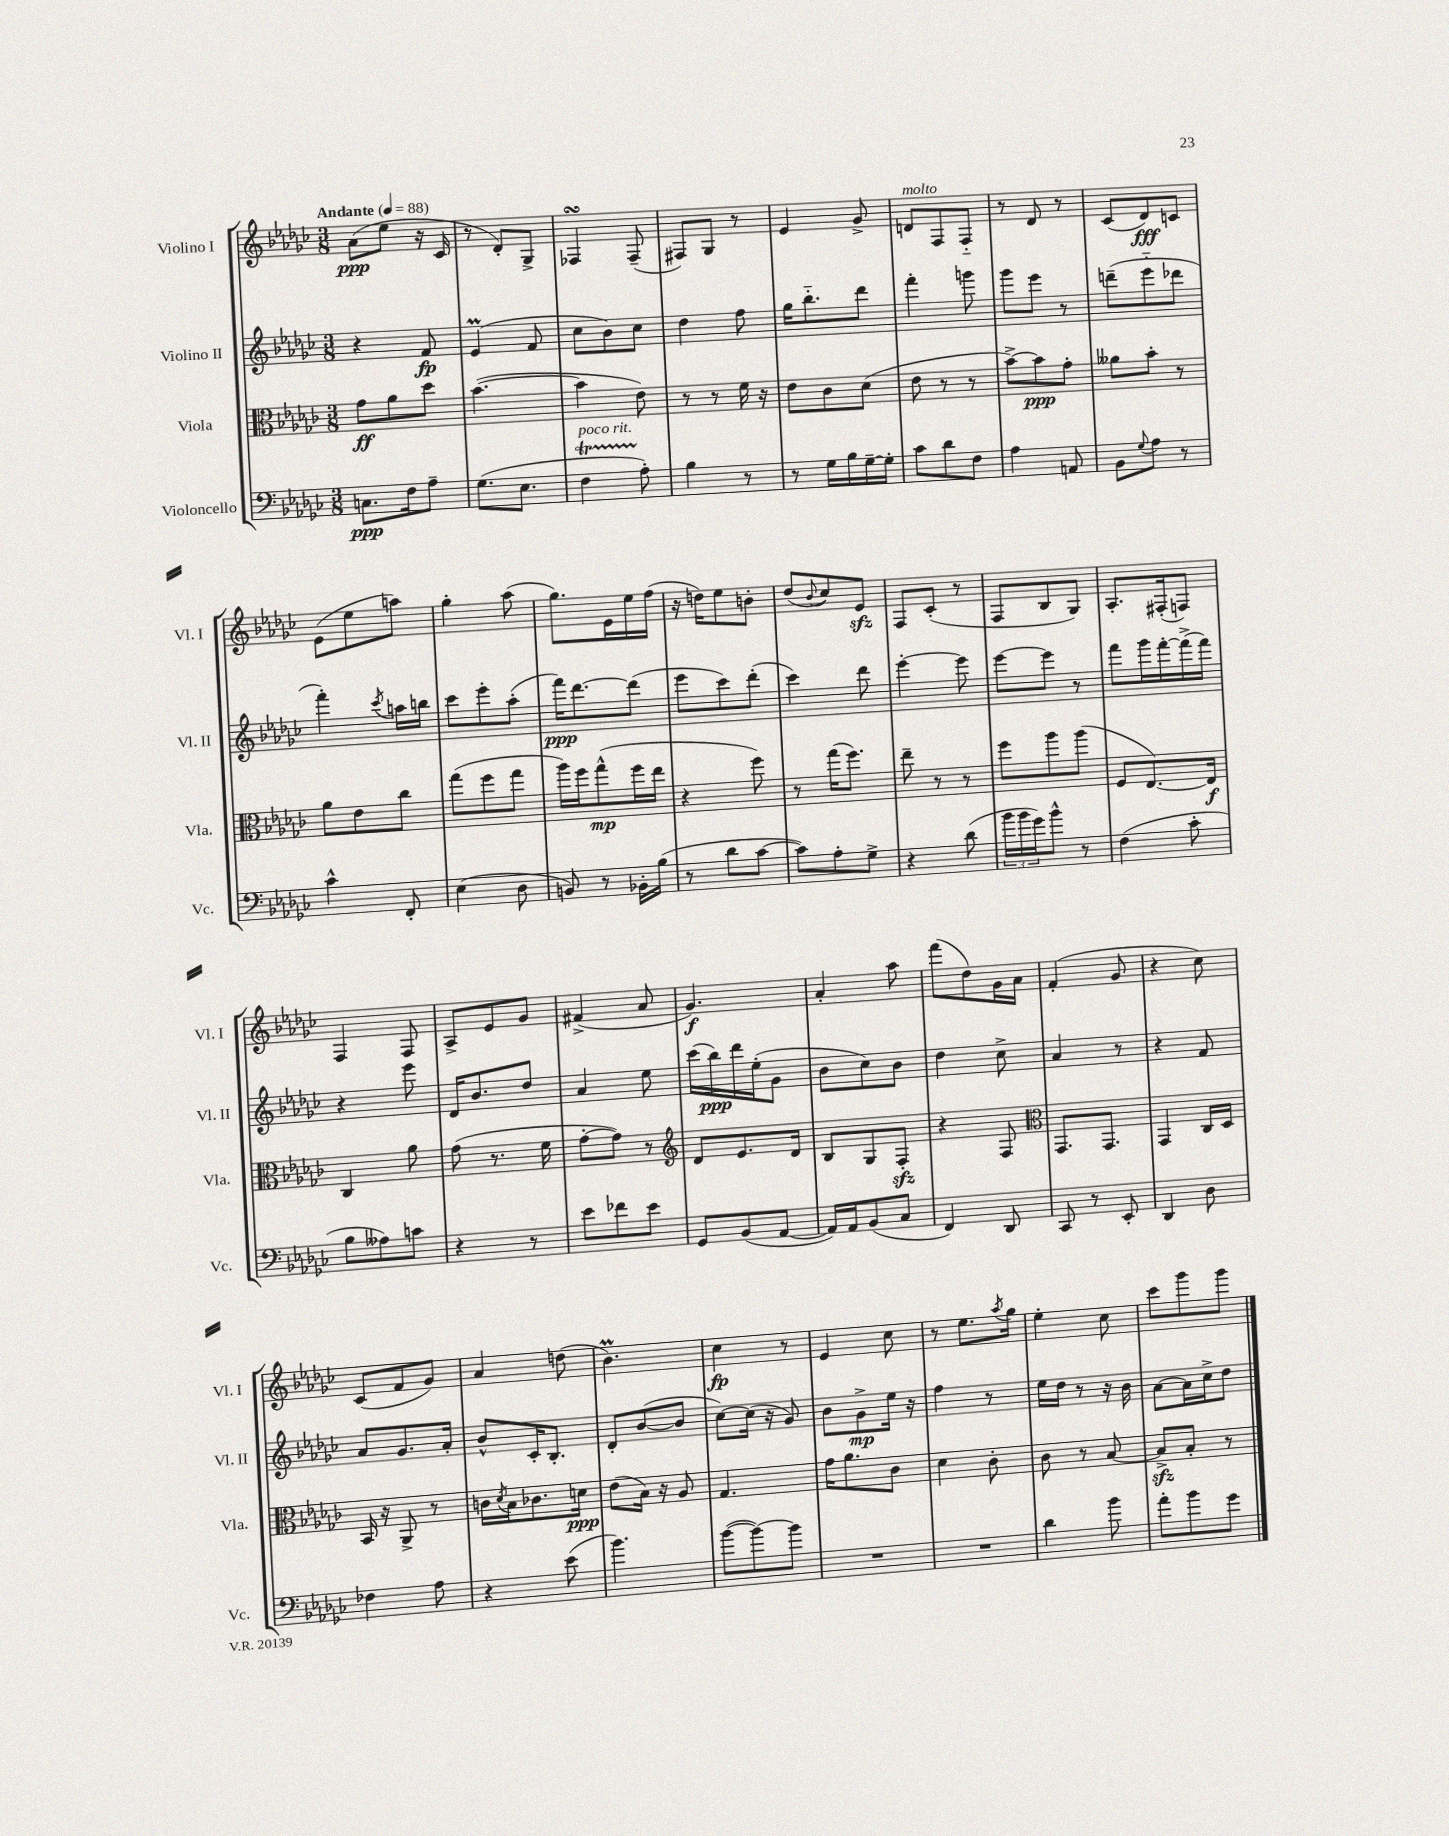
<<
\new StaffGroup <<
\new Staff = "s0" \with { instrumentName = "Violino I" shortInstrumentName = "Vl. I" } {
    \clef treble \key ges \major \numericTimeSignature \time 3/8 \tempo "Andante" 4 = 88
    aes'8\ppp( ees''8 r16 ces'16 |
    r8 des'8-.) ges8-> |
    fes4\turn fes8--( |
    fis8) ges8 r8 |
    ees'4 ges'8-> |
    d'8^\markup { \italic "molto" } f8 f8-_ |
    r8 des'8 r8 |
    ces'8( des'8\fff) c'8 |
    ees'8( ees''8 a''8) |
    ges''4-. aes''8( |
    ges''8.) ees'16 ees''16 f''16( |
    r16 d''16) ees''8 b'8-. |
    des''8( \appoggiatura { bes'8 } ces''8) ees'8\sfz |
    f8 ces'8-.( r8 |
    f8 bes8 ges8) |
    aes8.-. fis16-.( f8) |
    f4 f8 |
    aes8-> ees'8 ges'8 |
    fis'4->( aes'8 |
    ges'4.\f) |
    aes'4-. aes''8 |
    f'''8( des''8) ges'16 aes'16 |
    f'4-.( ges'8 |
    r4 ces''8) |
    ces'8( f'8 ges'8) |
    aes'4 d''8( |
    bes'4.\prall) |
    ces''4\fp r8 |
    ees'4 ces''8 |
    r8 ees''8. \acciaccatura { aes''8 } ges''16 |
    ees''4-. ces''8 |
    ces'''8 ges'''8 ges'''8 \bar "|." |
}
\new Staff = "s1" \with { instrumentName = "Violino II" shortInstrumentName = "Vl. II" } {
    \clef treble \key ges \major \numericTimeSignature \time 3/8
    r4 f'8\fp |
    ees'4\prall( f'8 |
    ces''8 bes'8) ces''8 |
    des''4 f''8 |
    ges''16 bes''8.-_ des'''8 |
    f'''4-. g'''8 |
    ges'''8 ees'''8 r8 |
    d'''8--( ees'''8-_ des'''8 |
    f'''4-.) \acciaccatura { ces'''8 } a''16 b''16 |
    ces'''8 ees'''8-. aes''8-.( |
    f'''16\ppp) des'''8.~ des'''8( |
    ees'''8 ces'''8) des'''8-.( |
    ces'''4) des'''8 |
    ees'''4~-. ees'''8 |
    ees'''8~ ees'''8 r8 |
    f'''8 ges'''16 f'''16~-. f'''16->( f'''16) |
    r4 ees'''8 |
    des'16 bes'8. des''8 |
    aes'4 ees''8 |
    ces'''16( bes''16\ppp) des'''16 ees''16-.( ges'8 |
    bes'8 ces''8) bes'8 |
    des''4 ces''8-> |
    aes'4 r8 |
    r4 f'8 |
    aes'8 ges'8. aes'16-. |
    bes'8-^ ces'16-. bes8.-. |
    des'8-. bes'8~( bes'8 |
    ces''8~) ces''16( r16 ges'8) |
    bes'8 ges'8->\mp ees''16 r16 |
    f''4 r8 |
    ees''16 des''16 r8 r16 bes'16 |
    aes'8~ aes'16 ces''16-> des''8 \bar "|." |
}
\new Staff = "s2" \with { instrumentName = "Viola" shortInstrumentName = "Vla." } {
    \clef alto \key ges \major \numericTimeSignature \time 3/8
    ges'8\ff aes'8 des''8 |
    bes'4.~( |
    bes'4 ees'8) |
    r8 r8 f'16 r16 |
    ees'8 ces'8 des'8( |
    ees'8 r8 r8 |
    bes'8~->) bes'8\ppp ges'8-. |
    aeses'8 bes'8-. r8 |
    aes'8 ees'8 ces''8 |
    ges''8( f''8 ges''8 |
    aes''16) f''16 ges''8-^\mp( f''16 ees''16 |
    r4 f''8) |
    r8 ges''16( f''8.) |
    ees''8-- r8 r8 |
    f''8 aes''8 aes''8( |
    f8 ees8.~) ees16\f |
    ces4 aes'8 |
    ges'8( r8. f'16 |
    ges'8~-. ges'8) r8 |
    \clef treble des'8 ees'8. des'16 |
    bes8 ges8 f8-.\sfz |
    r4 f8 |
    \clef alto ges,8. ges,8. |
    ges,4 ces16 des16 |
    bes,16 r16 aes,8-> r8 |
    c'16 \acciaccatura { des'8 } bes16 ces'8. d'16\ppp |
    ees'8( bes16) r16 aes8 |
    ges4. |
    ges'16 aes'8. ces'8 |
    des'4 ces'8-. |
    ces'8 r8 bes8~ |
    bes8->\sfz bes8-. r8 \bar "|." |
}
\new Staff = "s3" \with { instrumentName = "Violoncello" shortInstrumentName = "Vc." } {
    \clef bass \key ges \major \numericTimeSignature \time 3/8
    c8.\ppp f16 aes8-- |
    ges8.( ees8. |
    f4\startTrillSpan^\markup { \italic "poco rit." } aes8-.\stopTrillSpan) |
    bes4 r8 |
    r8 ges16 bes16 ges16~-- ges16-. |
    ces'8 des'8 f8 |
    aes4 a,8 |
    bes,8 \appoggiatura { ges8 } aes8 r8 |
    ces'4-^ f,8-. |
    ees4( des8 |
    b,8) r8 bes,16-. bes16( |
    r8 des'8 ces'8~ |
    ces'8) aes8-. ges8-> |
    r4 des'8( |
    \tuplet 3/2 { bes'16 bes'16 ges'16) } bes'8-^ r8 |
    f4( ces'8-. |
    bes8 aeses8) c'8 |
    r4 r8 |
    ees'8 fes'8 ees'8 |
    ges,8 bes,8( aes,8~ |
    aes,16) aes,16 bes,8( ces8 |
    f,4) des,8 |
    ces,8 r8 ees,8-. |
    des,4 des8 |
    fes4 aes8 |
    r4 ees'8( |
    bes'4.) |
    bes'8~( bes'8~) bes'8 |
    R4. |
    R4. |
    des'4 bes'8 |
    aes'8-. bes'8 ges'8 \bar "|." |
}
>>
>>
\layout { \context { \Score \remove "Bar_number_engraver" } }
